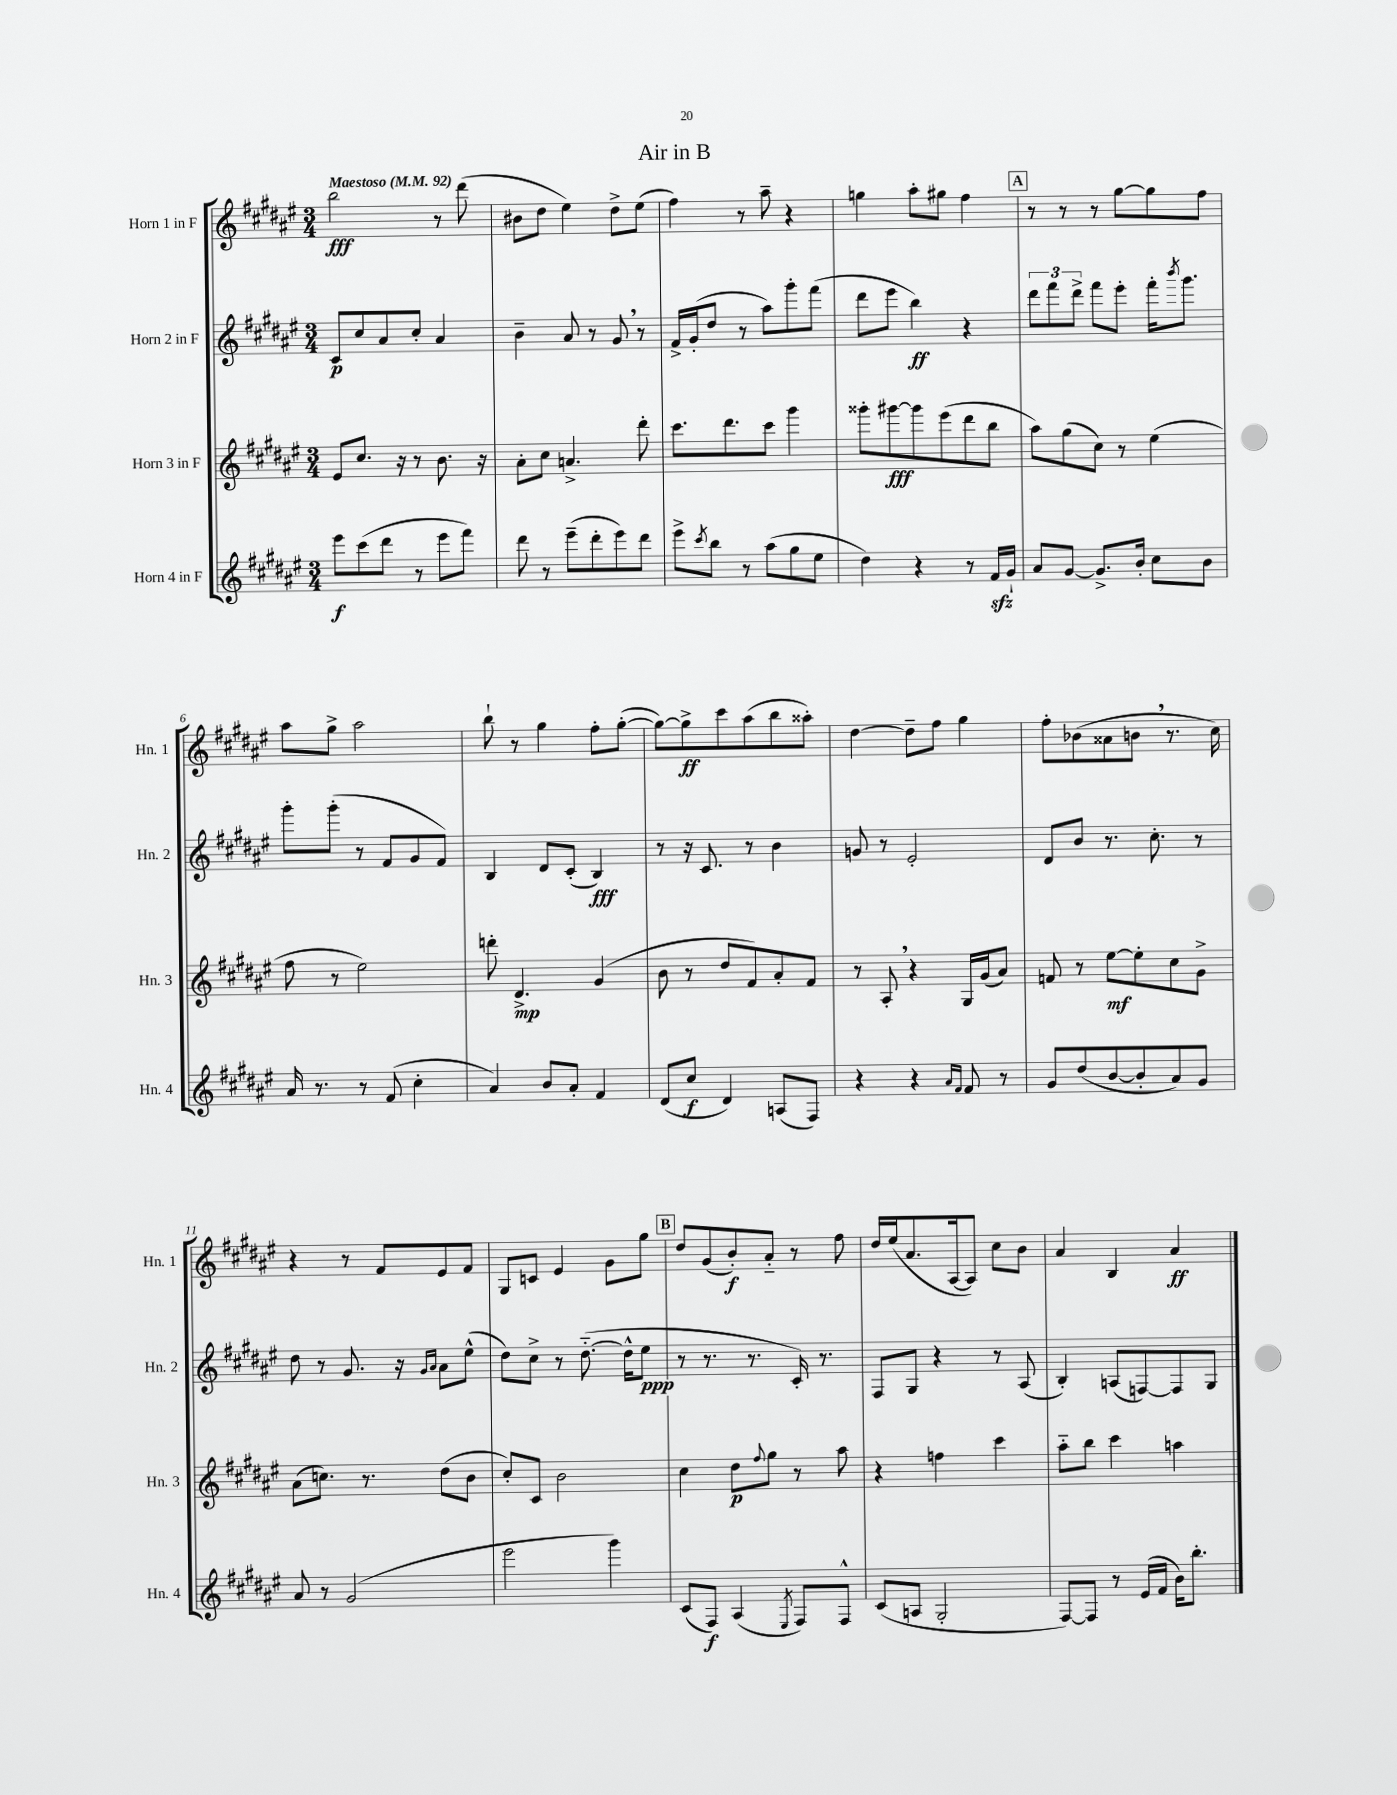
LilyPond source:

\header { title = "Air in B" }
<<
\new StaffGroup <<
\new Staff = "s0" \with { instrumentName = "Horn 1 in F" shortInstrumentName = "Hn. 1" } {
    \clef treble \key fis \major \numericTimeSignature \time 3/4 \tempo "Maestoso" 4 = 92
    b''2\fff r8 dis'''8( |
    bis'8 dis''8 eis''4) dis''8-> eis''8( |
    fis''4) r8 ais''8-- r4 |
    g''4 ais''8-. gis''8 fis''4 |
    \mark \markup { \box "A" } r8 r8 r8 gis''8~ gis''8 fis''8 |
    ais''8 gis''8-> ais''2 |
    b''8-! r8 gis''4 fis''8-. gis''8~-.( |
    gis''8~) gis''8->\ff cis'''8 ais''8( b''8 aisis''8-.) |
    dis''4~ dis''8-- fis''8 gis''4 |
    fis''8-. bes'8( aisis'8 b'8 \breathe r8. cis''16) |
    r4 r8 fis'8 eis'8 fis'8 |
    gis8 c'8 eis'4 gis'8 gis''8 |
    \mark \markup { \box "B" } dis''8 gis'8( b'8-.\f) ais'8-_ r8 fis''8 |
    dis''16 eis''16( ais'8. ais16~ ais8) cis''8 b'8 |
    ais'4 b4 ais'4\ff \bar "|." |
}
\new Staff = "s1" \with { instrumentName = "Horn 2 in F" shortInstrumentName = "Hn. 2" } {
    \clef treble \key fis \major \numericTimeSignature \time 3/4
    cis'8\p cis''8 ais'8 cis''8-. ais'4 |
    b'4-- ais'8 r8 gis'8 \breathe r8 |
    fis'16-> gis'16-.( dis''8 r8 ais''8) gis'''8-. fis'''8( |
    dis'''8 eis'''8 b''4\ff) r4 |
    \mark \markup { \box "A" } \tuplet 3/2 { dis'''8 fis'''8 dis'''8-> } fis'''8 eis'''8-. fis'''16-. \acciaccatura { b'''8 } gis'''8. |
    gis'''8-. gis'''8-.( r8 fis'8 gis'8 fis'8) |
    b4 dis'8 cis'8-.( b4\fff) |
    r8 r16 cis'8. r8 b'4 |
    g'8 r8 eis'2-. |
    dis'8 b'8 r8. cis''8.-. r8 |
    dis''8 r8 gis'8. r16 \grace { gis'16 ais'16 } ais'8 eis''8-^( |
    dis''8) cis''8-> r8 dis''8.~-_( dis''16-^ eis''8\ppp |
    \mark \markup { \box "B" } r8 r8. r8. cis'16-.) r8. |
    fis8 gis8 r4 r8 ais8( |
    b4-.) a8( f8~) f8 gis8 \bar "|." |
}
\new Staff = "s2" \with { instrumentName = "Horn 3 in F" shortInstrumentName = "Hn. 3" } {
    \clef treble \key fis \major \numericTimeSignature \time 3/4
    eis'8 cis''8. r16 r8 b'8. r16 |
    ais'8-. cis''8 a'4.-> dis'''8-. |
    cis'''8. dis'''8. cis'''8 gis'''4 |
    gisis'''8-. gis'''8~\fff gis'''8 eis'''8( dis'''8 b''8 |
    \mark \markup { \box "A" } ais''8) gis''8( cis''8) r8 eis''4( |
    fis''8 r8 eis''2) |
    d'''8-. dis'4.->\mp gis'4( |
    b'8 r8 dis''8 fis'8) ais'8-. fis'8 |
    r8 ais8-. \breathe r4 gis16 gis'16( ais'8) |
    f'8 r8 eis''8~\mf eis''8-. cis''8 gis'8-> |
    ais'8( c''8.) r8. dis''8( b'8 |
    cis''8-.) cis'8 b'2 |
    \mark \markup { \box "B" } cis''4 dis''8\p \appoggiatura { fis''8 } gis''8 r8 ais''8 |
    r4 f''4 cis'''4 |
    ais''8-_ b''8 cis'''4 a''4 \bar "|." |
}
\new Staff = "s3" \with { instrumentName = "Horn 4 in F" shortInstrumentName = "Hn. 4" } {
    \clef treble \key fis \major \numericTimeSignature \time 3/4
    eis'''8\f cis'''8( dis'''8 r8 eis'''8 fis'''8) |
    dis'''8 r8 eis'''8--( dis'''8-. eis'''8) dis'''8 |
    eis'''8-> \acciaccatura { cis'''8 } b''8 r8 ais''8( gis''8 eis''8 |
    dis''4) r4 r8 fis'16\sfz gis'16-! |
    \mark \markup { \box "A" } ais'8 gis'8~ gis'8.-> b'16-. cis''8 b'8 |
    ais'16 r8. r8 fis'8( cis''4-. |
    ais'4) b'8 ais'8-. fis'4 |
    dis'8( cis''8\f dis'4) a8( fis8) |
    r4 r4 \grace { ais'16 fis'16 } fis'8 r8 |
    gis'8 dis''8( b'8~ b'8-. ais'8) gis'8 |
    ais'8 r8 gis'2( |
    eis'''2 gis'''4) |
    \mark \markup { \box "B" } cis'8( fis8\f) ais4( \acciaccatura { eis8 } fis8) fis8-^ |
    cis'8( a8 gis2-. |
    fis8~) fis8 r8 eis'16( fis'16 b'16) b''8.-. \bar "|." |
}
>>
>>
